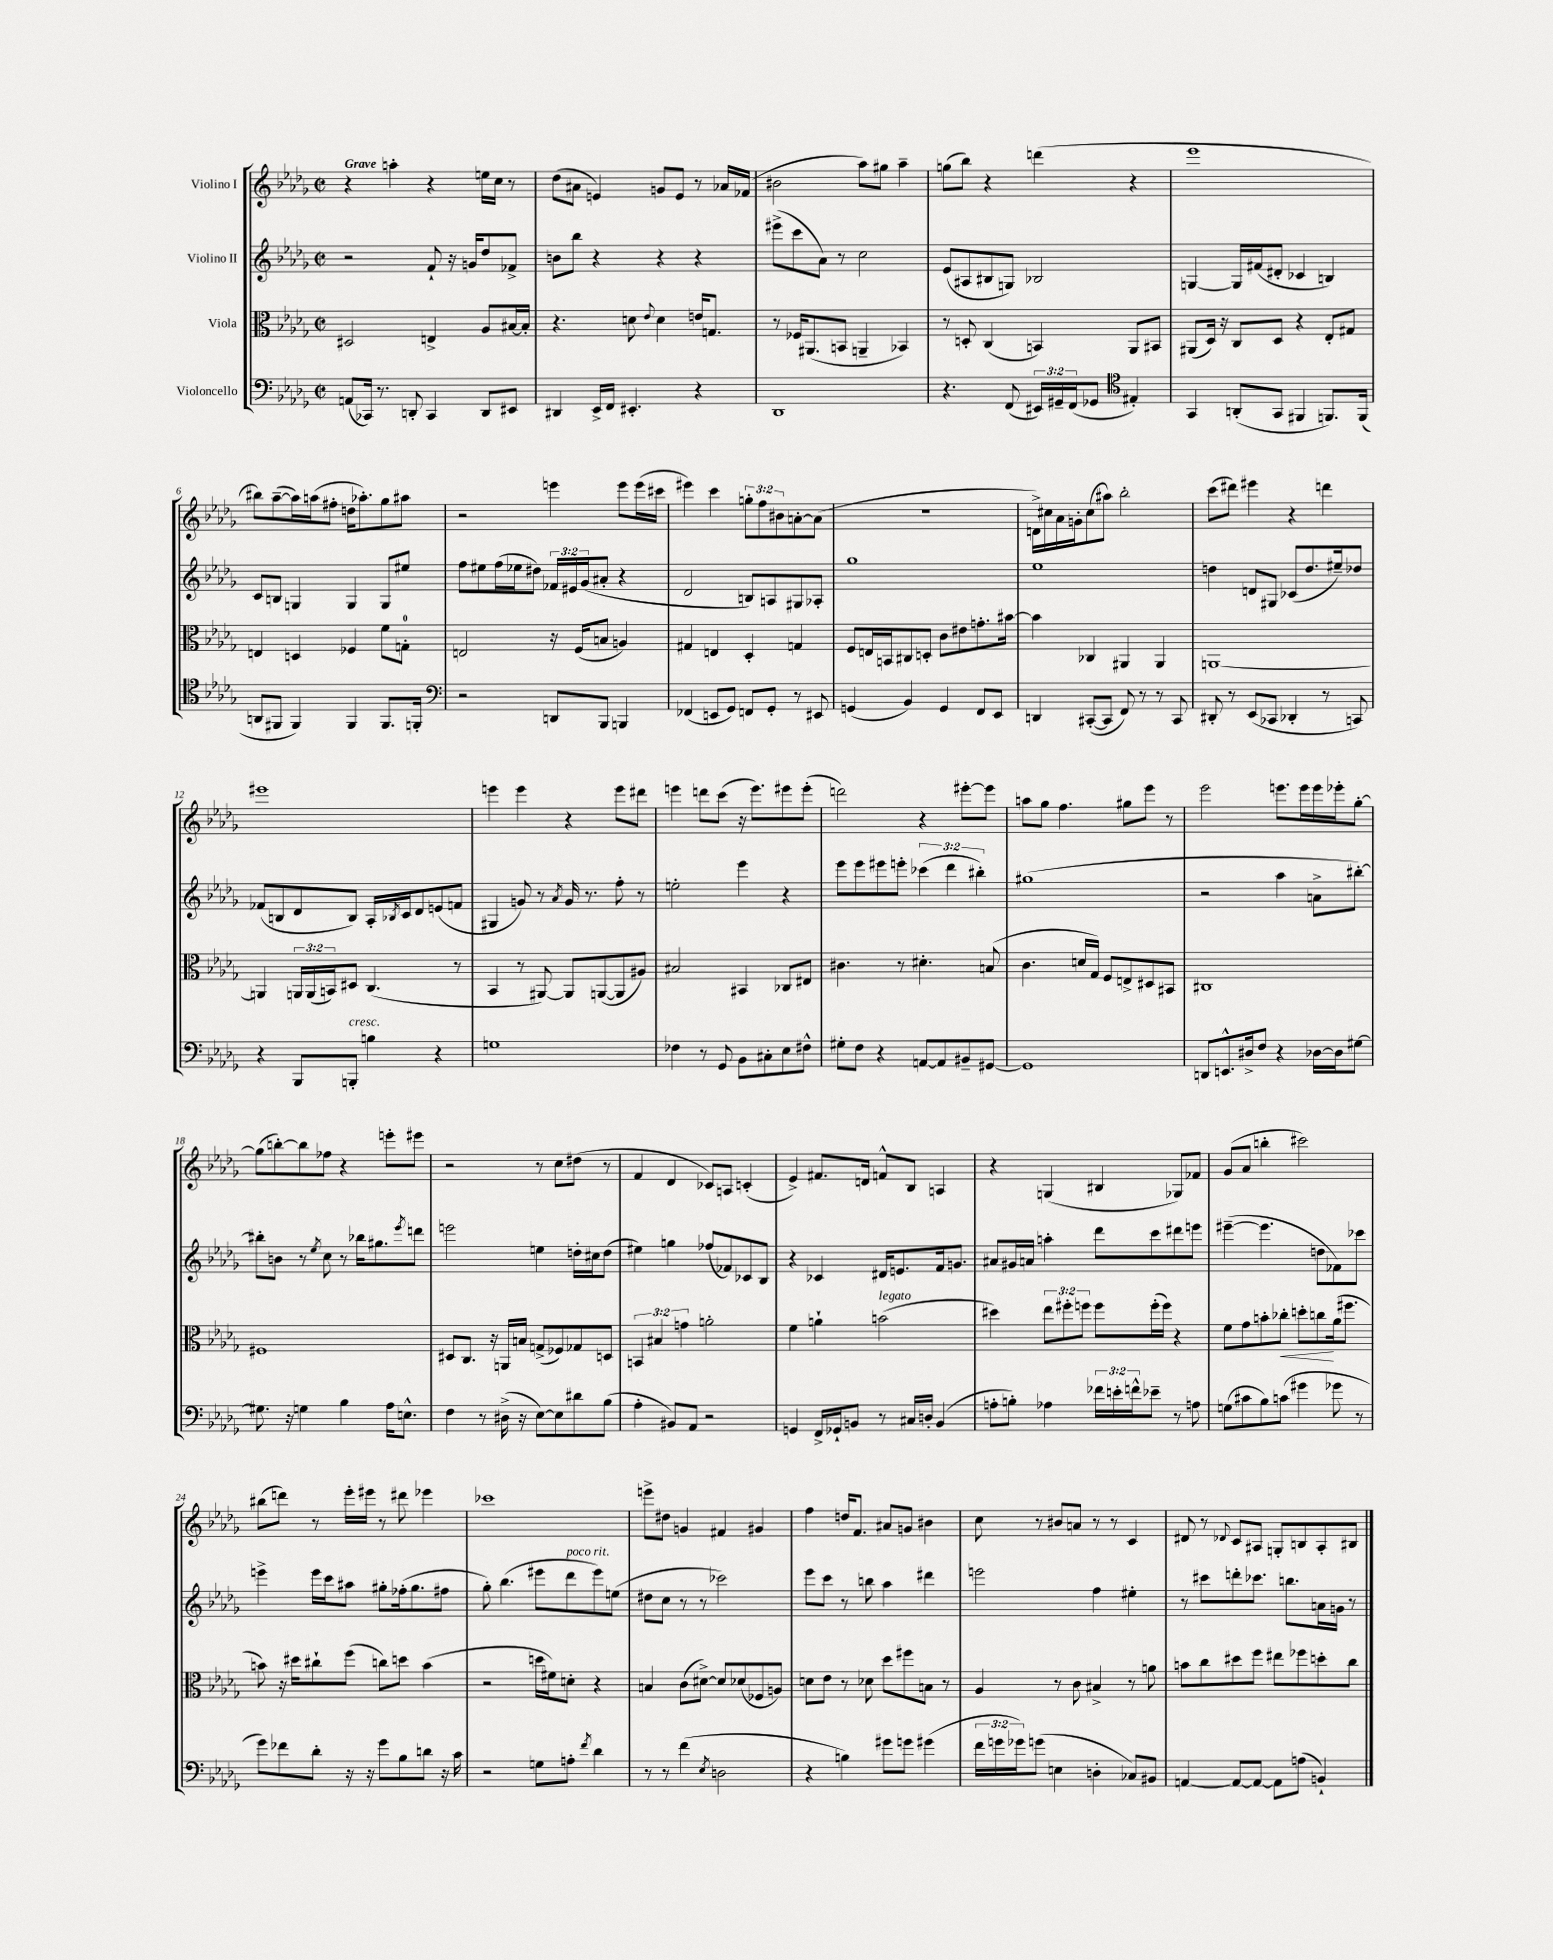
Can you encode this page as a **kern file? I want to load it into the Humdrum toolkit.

**kern	**kern	**kern	**kern
*staff4	*staff3	*staff2	*staff1
*clefF4	*clefC3	*clefG2	*clefG2
*k[b-e-a-d-g-]	*k[b-e-a-d-g-]	*k[b-e-a-d-g-]	*k[b-e-a-d-g-]
*M2/2	*M2/2	*M2/2	*M2/2
*met(c|)	*met(c|)	*met(c|)	*met(c|)
(8AA	2D#	2r	4r
16CC-)	.	.	.
8.r	.	.	.
.	.	.	4aa'
8DD'	.	.	.
4CC-	4E^	8f`	4r
.	.	16r	.
.	.	16g	.
8DD	8A-	8dd-	16ee
.	.	.	16cc
8EE#	[16B#	8f-^	8r
.	16B#']	.	.
=	=	=	=
4DD#	4.r	8b	(8dd-
.	.	8bb-	8a#
16EE-^	.	4r	4e)
16FF	.	.	.
4.EE#'	8d	.	.
.	8qqe-	.	.
.	4d	4r	8g
.	.	.	8e
4r	16e	4r	8r
.	8.G	.	.
.	.	.	16a-
.	.	.	(16f-
=	=	=	=
1DD-	8r	(8eee#^	2b#
.	16F-	8ccc	.
.	(8.AA#	.	.
.	.	8a-)	.
.	8BB	8r	.
.	4AA~	2cc	8aa-)
.	.	.	8gg#
.	4BB-)	.	4aa-~
=	=	=	=
4.r	8r	(8e-	(8gg
.	8D'	8A#	8bb-)
.	(4C	8B#	4r
(8FF	.	8G)	.
24EE#)	4BB)	2B-	(4ddd
24GG#~	.	.	.
(24FF	.	.	.
8GG-	.	.	.
*clefC4	*	*	*
4E#')	8AA-	.	4r
.	8BB#	.	.
=	=	=	=
4GG-	(8AA#	[4G	1eee-
.	16D-)	.	.
.	16r	.	.
(8AA'	8C	16G]	.
.	.	(16f#	.
8GG-	8D-	8d#'	.
4FF#	4r	4c-	.
8.FF)	8E-'	4B)	.
.	8G#	.	.
(16FF	.	.	.
=	=	=	=
8AA	4E	8c	8bb#)
8FF#	.	8B	([8aa-~
4FF#)	4D	4G	16aa-])
.	.	.	(16aa
.	.	.	8ff#'
4FF#	4F-	4G	16dd
.	.	.	8.aa-')
8.FF#	8f	8G	8gg-
.	8G'	8ee#	8aa#
16FF'	.	.	.
=	=	=	=
*clefF4	*	*	*
2r	2E	8ff	2r
.	.	8ee#	.
.	.	(16ff	.
.	.	16ee-	.
.	.	8dd#)	.
8DD	16r	24f-	4eee
.	.	24e#	.
.	(16F	.	.
.	.	(24g-	.
8BBB-	8B	8a#'	.
4BBB	4A)	4r	8eee
.	.	.	(16eee
.	.	.	16ccc#
=	=	=	=
(4FF-	4G#	2d-	4eee#)
8EE	4E	.	4ccc
8GG-)	.	.	.
8FF	4D-'	8B)	12gg'
.	.	.	12ff
8GG-'	.	8A	.
.	.	.	12b#
8r	4G	8G#	[8a'
8EE#	.	8A-'	(8a]
=	=	=	=
(4GG	8F	1gg-	1r
.	16E	.	.
.	16BB	.	.
4BB-)	8C#	.	.
.	8D'	.	.
4GG	8c	.	.
.	8e#	.	.
8FF	8.g'	.	.
8EE-	.	.	.
.	[16b#	.	.
=	=	=	=
4DD	4b#]	1ee-	16d^)
.	.	.	16cc#
.	.	.	16a-
.	.	.	16g'
([8CC#'	4C-	.	(8cc#
8CC#]	.	.	8aa#)
8FF)	4AA#	.	2bb-'
8r	.	.	.
8r	4AA#	.	.
8CC#	.	.	.
=	=	=	=
8DD#'	[1AA	4dd	(8ccc
8r	.	.	8ddd#)
(8EE-	.	8d	4eee#
8CC-	.	8G#	.
4DD-'	.	(8c-	4r
.	.	8.dd	.
8r	.	.	4ddd
.	.	16ee#~)	.
8CC)	.	8dd-	.
=	=	=	=
4r	4AA]	(8f-	1eee#
.	.	8B	.
8BBB-	24AA	8d-	.
.	(24AA	.	.
.	24BB)	.	.
8BBB'	8D#	8B)	.
4B	(4.C	16A-'	.
.	.	8qB-	.
.	.	16c	.
.	.	8d-	.
4r	.	(8e	.
.	8r	8f	.
=	=	=	=
1G	4BB-	4G#	4eee
.	8r	8g)	4eee
.	[8AA#)	8r	.
.	.	8qa-	.
.	8AA#]	16g	4r
.	.	8.r	.
.	([8AA	.	.
.	8AA]	8ff'	8eee
.	8A#)	8r	8ddd#
=	=	=	=
4F-	2B#	2ee'	4eee
8r	.	.	8ddd
8GG-	.	.	(8ccc
8BB-	4BB#	4eee-	16r
.	.	.	8.eee)
8C#'	.	.	.
8E-	8C-	4r	8eee#
8F#^^	8E#	.	(8eee#'
=	=	=	=
8G#'	4.c#	8eee-	2ddd)
8F	.	8eee-	.
4r	.	8eee#	.
.	8r	8eee'	.
[8AA	4.d#'	(6ccc-	4r
8AA]	.	.	.
.	.	6ddd-	.
8BB#~	.	.	[8eee#'
.	.	6bb#')	.
[8GG#	(8B	.	8eee#]
=	=	=	=
1GG#]	4.c	(1gg#	8aa
.	.	.	8gg-
.	.	.	4.ff
.	16d	.	.
.	16G-)	.	.
.	8F	.	.
.	8E^	.	8gg#
.	8D#	.	8eee-
.	8BB#	.	8r
=	=	=	=
8DD	1C#	2r	2eee-
8.EE^^	.	.	.
16D#^	.	.	.
8F	.	.	.
4r	.	4aa-	8.eee
.	.	.	16eee
[16D-	.	8a^	16eee
16D-]	.	.	16eee-'
[8G#	.	[8bb#')	[8gg-'
=	=	=	=
8.G#]	1F#	8bb#']	(8gg-]
.	.	8b	[8bb')
16r	.	.	.
4G	.	8r	8bb]
.	.	8qee-	.
.	.	8cc	8ff-
4B-	.	8r	4r
.	.	16bb-	.
.	.	8.gg#	.
16A-	.	.	8eee'
8.E^^	.	.	.
.	.	8qeee-	.
.	.	8ddd	8eee#
=	=	=	=
4F	8D#	2eee	2r
.	8.C	.	.
8r	.	.	.
.	16r	.	.
(16D#^	16AA	.	.
16r	16B	.	.
[8E-)	(8G^	4ee	8r
8E-]	8F-)	.	8cc
8d#	8G-	16dd'	(8dd#
.	.	16cc#	.
(8B-	8D	(8dd	8r
=	=	=	=
4A-'	6BB	4ee#)	4f
.	6B#	.	.
8BB#)	.	4gg	4d-
.	6g	.	.
8AA-	.	.	.
2r	2a'	(8ff-	8c-)
.	.	8f-)	8A
.	.	8c-	(4c'
.	.	8B-	.
=	=	=	=
4GG	4f	4r	4e-^)
16FF^	4a`	4c-	8.f#
16GG-`	.	.	.
8BB	.	.	.
.	.	.	16d
8r	(2b	16d#	8f^^
.	.	8.e	.
16C#	.	.	8B-
16D'	.	.	.
(4BB	.	16f	4A
.	.	8.g	.
=	=	=	=
8A'	4dd#)	8a#	4r
8B')	.	16g#	.
.	.	16a	.
4A-	12ee-	4aa'	(4G
.	12ff#'	.	.
.	12ff	.	.
24f-	8ff	8ddd-	4B#
24e'	.	.	.
24f^^	.	.	.
8e-~	(16ff'	8ccc	.
.	16ff)	.	.
8r	4r	8ddd#	8G-)
8A	.	8eee	8f-
=	=	=	=
(8G	8f	([4eee#~	(8g-
8c#	8g-	.	8a-
8B-)	8b'	4.eee#]	4bb'
(8c	8cc-'	.	.
4g#	8dd'	.	2ccc#)
.	8cc	8dd	.
8g-	(16a-	8f-)	.
.	8.ff#	.	.
8r	.	8ccc-	.
=	=	=	=
8g-)	8b)	4eee^	(8bb#
8f-	16r	.	8ddd)
.	16dd#	.	.
8d-'	8cc#`	16eee	8r
.	.	16ccc	.
16r	(8ff	8aa#	16eee-'
16r	.	.	16eee#
8g-	8cc)	8gg#'	8r
8B-	8dd	(16ff-'	8ddd#
.	.	8.gg#	.
8d	(4b	.	4eee-
16r	.	8ff#	.
16c	.	.	.
=	=	=	=
2r	2r	8gg-')	1ccc-
.	.	(4.bb-	.
8G	16dd	8eee#	.
.	16f#)	.	.
8A'	8d'	8ddd-	.
8qf	.	.	.
4d-	4r	8eee#)	.
.	.	(8ee	.
=	=	=	=
8r	4B	8dd#	8eee^
8r	.	8cc	8dd#
(4f	(8c	8r	4g
.	[8d#^)	8r	.
8qE-	.	.	.
2D	8d#]	2ccc-)	4f#
.	(8d-	.	.
.	8F-	.	4g#
.	8A)	.	.
=	=	=	=
4r	8d	8eee-	4ff
.	8e-	8ccc	.
4B)	8r	8r	16dd
.	.	.	8.f
.	8d-	8bb	.
8g#	8dd-	4aa-	8a#
8g	8ff#	.	8g
(4g#	8B	4ddd#	4b#
.	8r	.	.
=	=	=	=
24f	4A-	2eee	8cc
24g	.	.	.
24g-)	.	.	.
(8g	.	.	8r
4E	8r	.	8b#
.	8c	.	8a
4D'	4B#^	4ff	8r
.	.	.	8r
8C-)	8r	4ee#'	4c
8BB#	8a	.	.
=	=	=	=
[4AA	8b	8r	8d#
.	8cc	8ccc#	8r
.	.	.	8qqd-
8AA_	8dd#	8ddd'	8c
8AA_	8ff	8.ccc-	8A#
8AA]	8ee#	.	8G'
.	.	8.bb	.
(8A	8ff-	.	8B
4BB`)	8dd'	16a	8A#'
.	.	16g	.
.	8cc	8r	8B#
==	==	==	==
*-	*-	*-	*-
